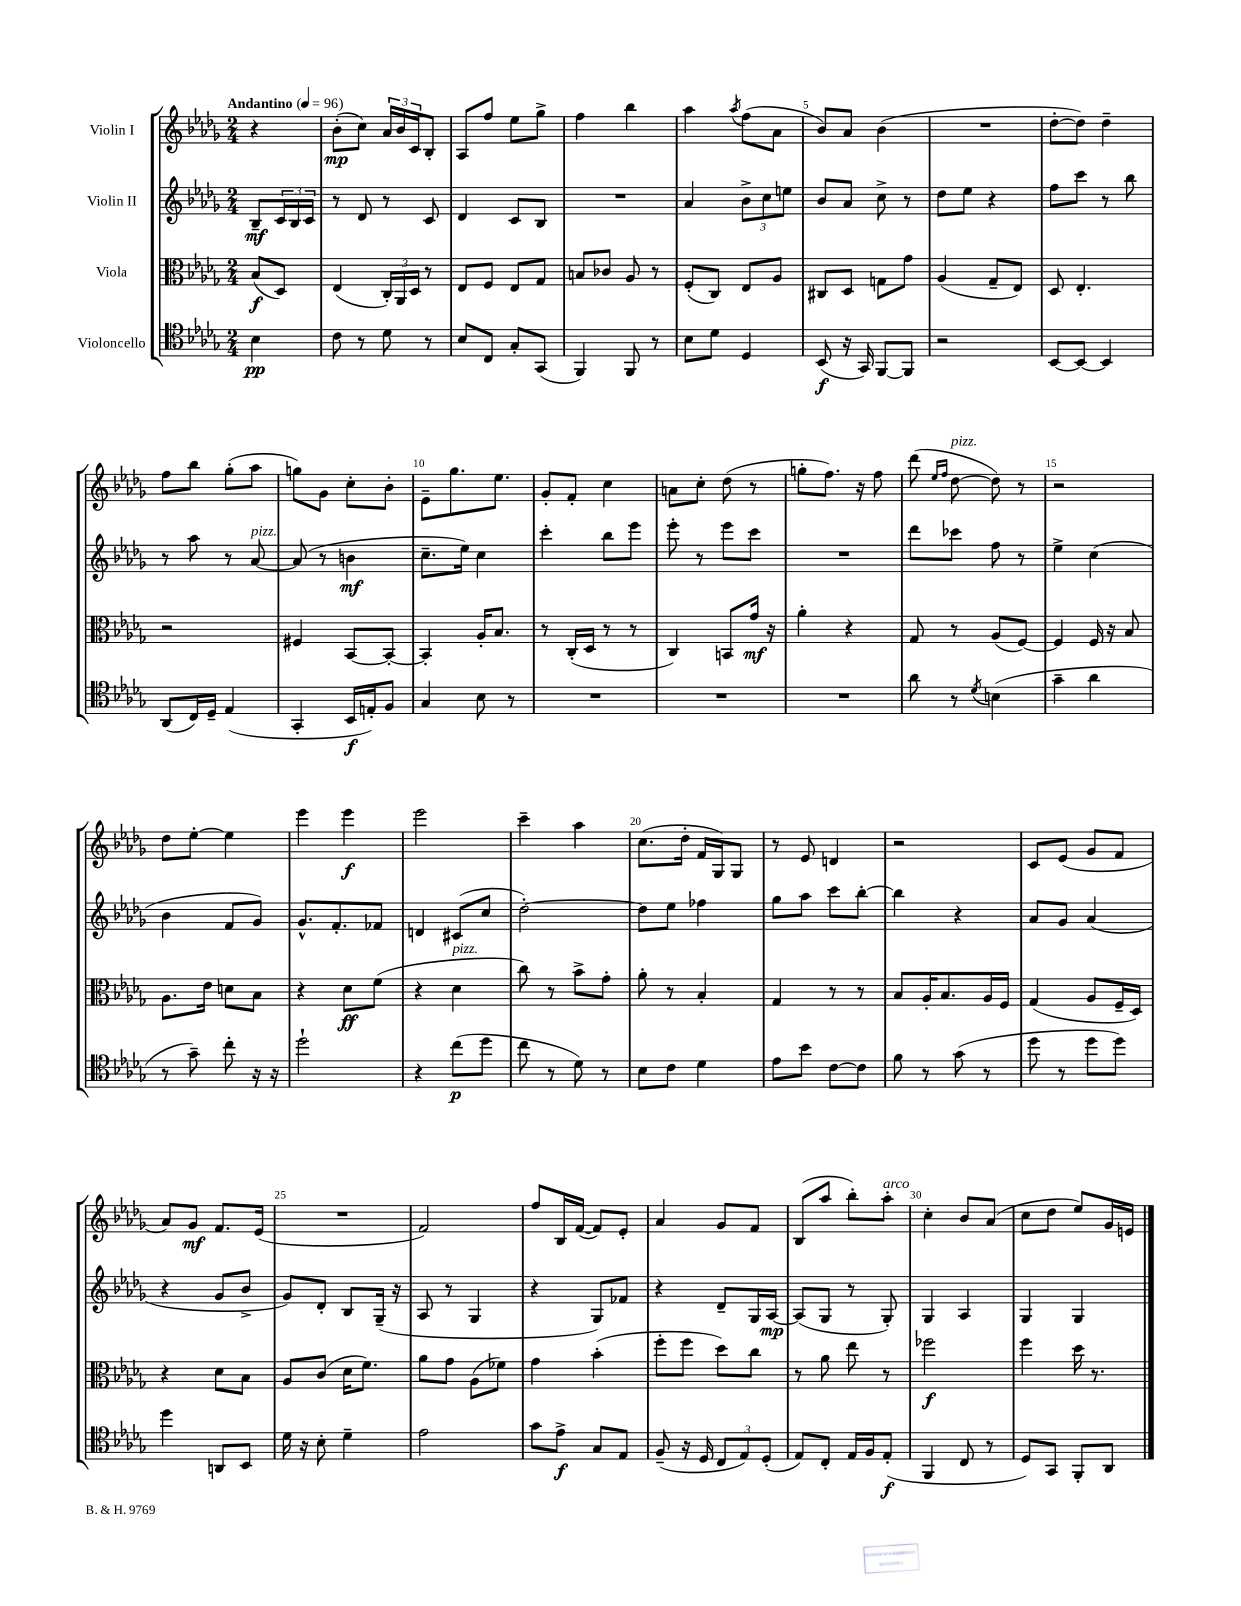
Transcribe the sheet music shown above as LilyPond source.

<<
\new StaffGroup <<
\new Staff = "s0" \with { instrumentName = "Violin I" } {
    \clef treble \key des \major \numericTimeSignature \time 2/4 \partial 4 \tempo "Andantino" 4 = 96
    r4 |
    bes'8-.\mp( c''8) \tuplet 3/2 { aes'16 bes'16 c'16 } bes8-. |
    aes8 f''8 ees''8 ges''8-> |
    f''4 bes''4 |
    aes''4 \acciaccatura { aes''8 } f''8( aes'8 |
    bes'8) aes'8 bes'4( |
    R2 |
    des''8~-. des''8) des''4-- |
    f''8 bes''8 ges''8-.( aes''8 |
    g''8) ges'8 c''8-. bes'8-. |
    ees'8-- ges''8. ees''8. |
    ges'8-. f'8-. c''4 |
    a'8 c''8-. des''8( r8 |
    g''8-. f''8.) r16 f''8 |
    des'''8( \grace { ees''16 f''16 } des''8~^\markup { \italic "pizz." } des''8) r8 |
    r2 |
    des''8 ees''8~-. ees''4 |
    ees'''4 ees'''4\f |
    ees'''2 |
    c'''4-- aes''4 |
    c''8.( des''16-. f'16 ges16) ges8 |
    r8 ees'8 d'4 |
    r2 |
    c'8 ees'8( ges'8 f'8 |
    aes'8) ges'8\mf f'8. ees'16( |
    R2 |
    f'2) |
    f''8 bes16 f'16~( f'8) ees'8-. |
    aes'4 ges'8 f'8 |
    bes8( aes''8 bes''8-.) aes''8-.^\markup { \italic "arco" } |
    c''4-. bes'8 aes'8( |
    c''8 des''8 ees''8) ges'16 e'16 \bar "|." |
}
\new Staff = "s1" \with { instrumentName = "Violin II" } {
    \clef treble \key des \major \numericTimeSignature \time 2/4 \partial 4
    bes8--\mf \tuplet 3/2 { c'16 bes16 c'16 } |
    r8 des'8 r8 c'8 |
    des'4 c'8 bes8 |
    R2 |
    aes'4 \tuplet 3/2 { bes'8-> c''8 e''8 } |
    bes'8 aes'8 c''8-> r8 |
    des''8 ees''8 r4 |
    f''8 c'''8 r8 bes''8 |
    r8 aes''8 r8 aes'8~^\markup { \italic "pizz." } |
    aes'8( r8 b'4\mf |
    c''8.-- ees''16) c''4 |
    c'''4-. bes''8 ees'''8 |
    ees'''8-. r8 ees'''8 c'''8 |
    R2 |
    des'''8 ces'''8 f''8 r8 |
    ees''4-> c''4( |
    bes'4 f'8 ges'8) |
    ges'8.-^ f'8.-. fes'8 |
    d'4 cis'8( c''8 |
    des''2~-.) |
    des''8 ees''8 fes''4 |
    ges''8 aes''8 c'''8 bes''8~-. |
    bes''4 r4 |
    aes'8 ges'8 aes'4( |
    r4 ges'8 bes'8-> |
    ges'8) des'8-. bes8 ges16--( r16 |
    aes8 r8 ges4 |
    r4 ges8) fes'8 |
    r4 des'8-- ges16 aes16~\mp |
    aes8( ges8 r8 ges8-.) |
    ges4 aes4 |
    ges4 ges4 \bar "|." |
}
\new Staff = "s2" \with { instrumentName = "Viola" } {
    \clef alto \key des \major \numericTimeSignature \time 2/4 \partial 4
    bes8\f( des8) |
    ees4( \tuplet 3/2 { c16-.) aes,16 des16 } r8 |
    ees8 f8 ees8 ges8 |
    b8 ces'8 aes8 r8 |
    f8-.( c8) ees8 aes8 |
    cis8 des8 g8 ges'8 |
    aes4( ges8-- ees8) |
    des8 ees4.-. |
    r2 |
    fis4 bes,8~ bes,8~-. |
    bes,4-. aes16-. bes8. |
    r8 c16-.( des16 r8 r8 |
    c4) b,8 ges'16\mf r16 |
    aes'4-. r4 |
    ges8 r8 aes8( f8~) |
    f4 f16 r16 bes8 |
    aes8. ees'16 d'8 bes8 |
    r4 des'8\ff f'8( |
    r4 des'4^\markup { \italic "pizz." } |
    c''8) r8 bes'8-> ges'8-. |
    aes'8-. r8 bes4-. |
    ges4 r8 r8 |
    bes8 aes16-. bes8. aes16 f16 |
    ges4( aes8 f16-- des16) |
    r4 des'8 bes8 |
    aes8 c'8( des'16 f'8.) |
    aes'8 ges'8 aes8( fes'8) |
    ges'4 bes'4-.( |
    f''8-. f''8 des''8) c''8 |
    r8 aes'8 ees''8 r8 |
    fes''2\f |
    f''4 des''16 r8. \bar "|." |
}
\new Staff = "s3" \with { instrumentName = "Violoncello" } {
    \clef tenor \key des \major \numericTimeSignature \time 2/4 \partial 4
    bes4\pp |
    c'8 r8 des'8 r8 |
    bes8 c8 ges8-. ges,8( |
    f,4) f,8 r8 |
    bes8 des'8 des4 |
    bes,8\f( r16 ges,16) f,8~ f,8 |
    r2 |
    bes,8~ bes,8~ bes,4 |
    aes,8( c16) des16-- ees4( |
    ges,4-. bes,16\f e16-.) f8 |
    ges4 bes8 r8 |
    R2 |
    R2 |
    R2 |
    aes'8 r8 \acciaccatura { des'8 } b4( |
    ges'4-- aes'4 |
    r8 ges'8--) c''8-. r16 r16 |
    des''2-! |
    r4 c''8\p( des''8 |
    c''8 r8 des'8) r8 |
    bes8 c'8 des'4 |
    ees'8 bes'8 c'8~ c'8 |
    f'8 r8 ges'8( r8 |
    des''8 r8 des''8 des''8) |
    des''4 a,8 bes,8 |
    des'16 r16 bes8-. des'4-- |
    ees'2 |
    ges'8 ees'8->\f ges8 ees8 |
    f8--( r16 des16 \tuplet 3/2 { c8 ees8) des8-.( } |
    ees8) c8-. ees16 f16 ees8-.\f( |
    f,4 c8 r8 |
    des8) ges,8 f,8-. aes,8 \bar "|." |
}
>>
>>
\layout { \context { \Score \override BarNumber.break-visibility = ##(#f #t #t) barNumberVisibility = #(every-nth-bar-number-visible 5) } }
